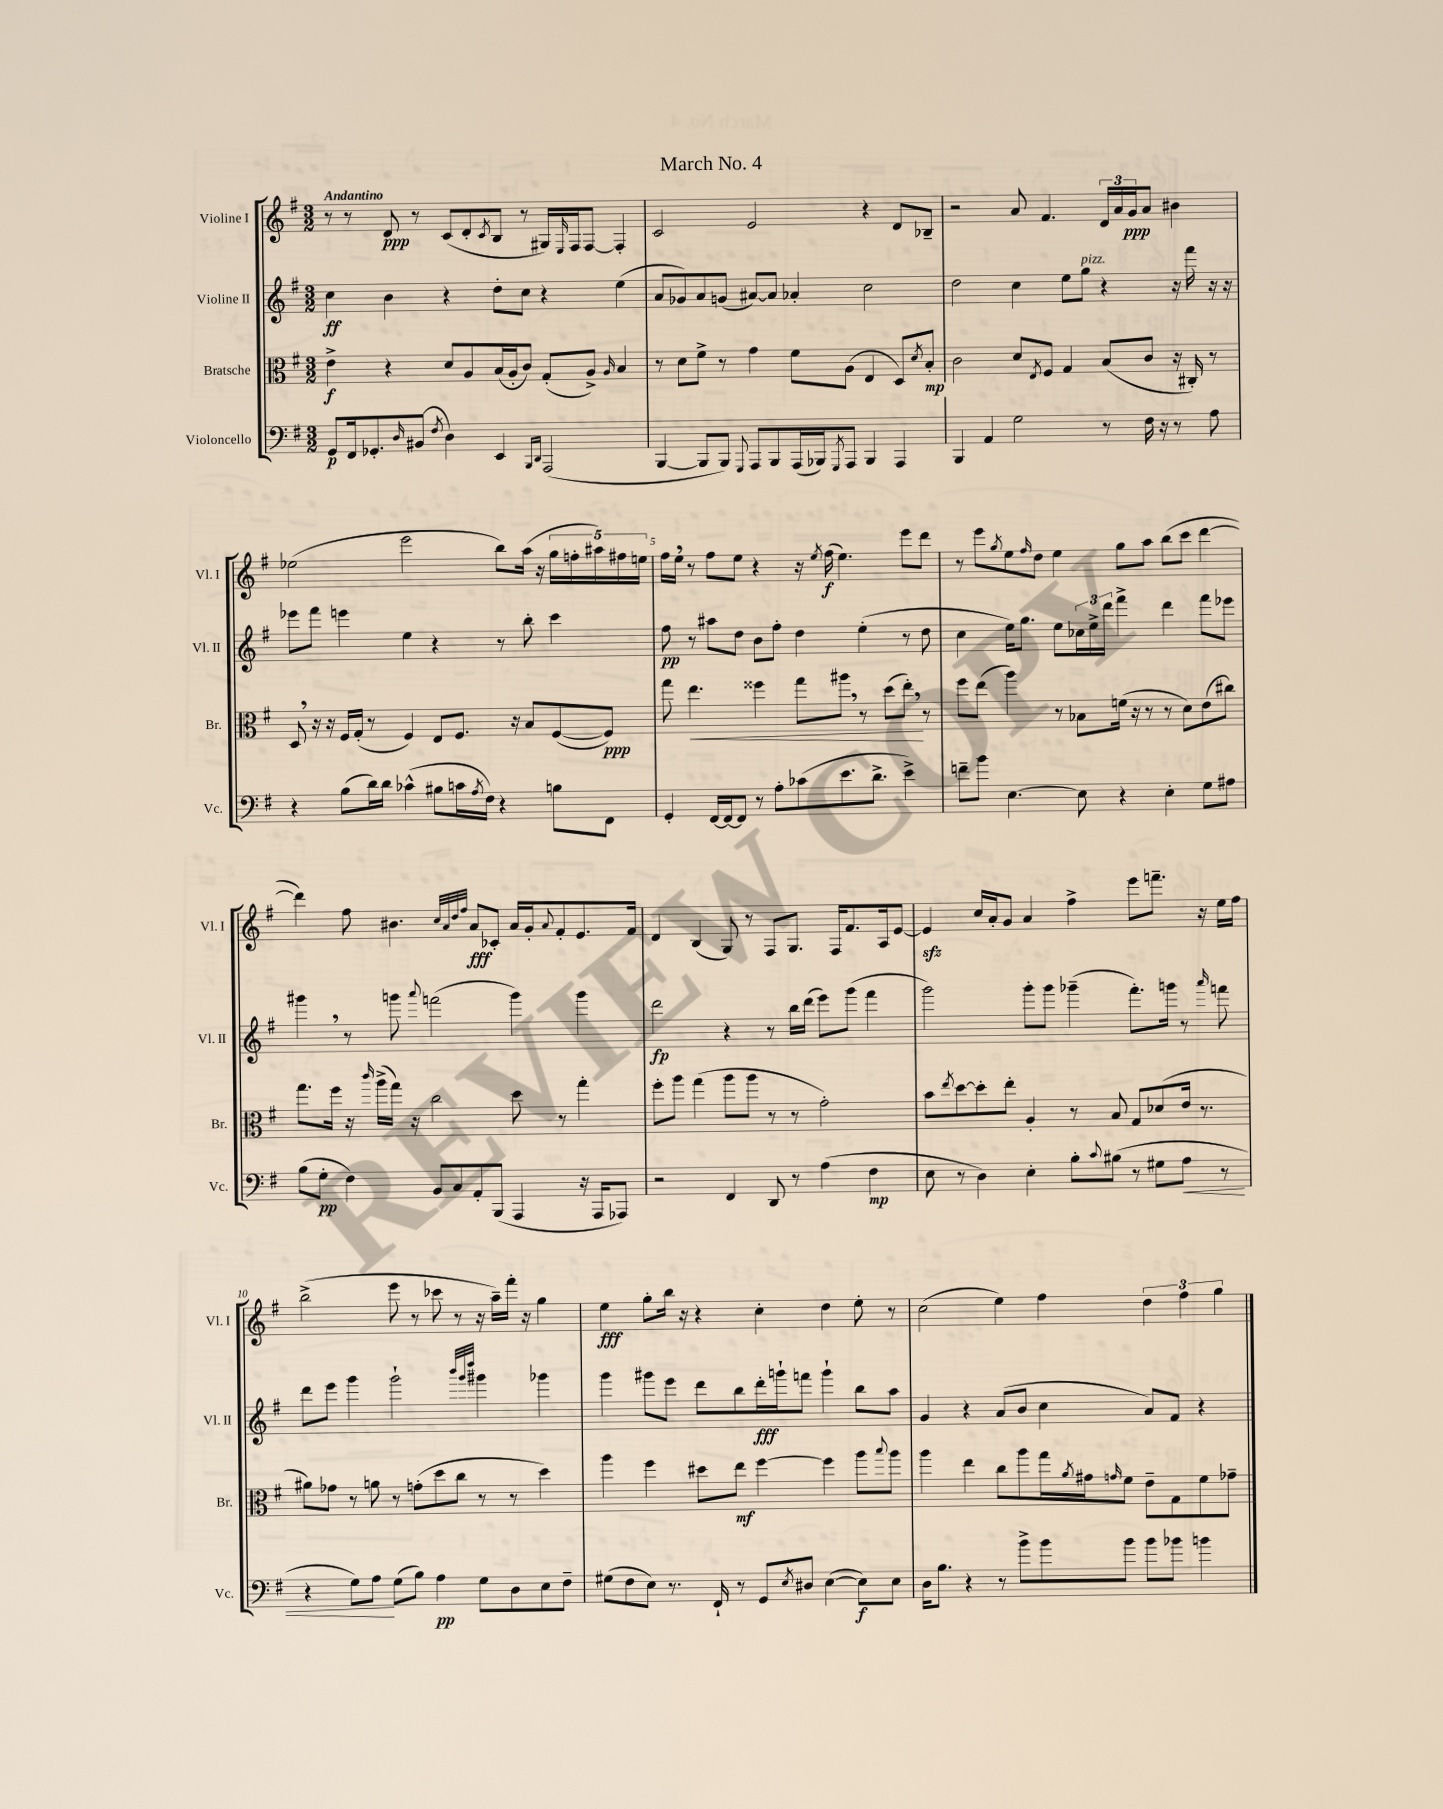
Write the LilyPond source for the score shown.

\header { title = "March No. 4" }
<<
\new StaffGroup <<
\new Staff = "s0" \with { instrumentName = "Violine I" shortInstrumentName = "Vl. I" } {
    \clef treble \key g \major \numericTimeSignature \time 3/2 \tempo "Andantino"
    r8 r8 d'8\ppp r8 c'8( d'8-. \acciaccatura { c'8 } b8 r8 gis16) \grace { e16 } fis16 fis8~ fis4-. |
    c'2 e'2 r4 d'8 bes8-- |
    r2 a'8 fis'4. \tuplet 3/2 { d'16 a'16 g'16\ppp } a'8 bis'4 |
    ees''2( e'''2 b''8) a''16( r16 \tuplet 5/4 { g''16 f''16-. ais''16) fis''16 e''16 } |
    fis''16 e''16 \breathe r8 fis''8 e''8 r4 r16 \acciaccatura { e''8 } fis''16\f( e''4.) e'''8 d'''8 |
    r8 e'''8 \acciaccatura { g''8 } e''8 \grace { fis''16 } d''8 e''4 g''8 a''8 b''8( c'''8 d'''4~ |
    d'''4) fis''8 bis'4. \grace { c''32 a'32 d''32 fis''32 } a'8\fff ces'8-. a'16 g'16-. \appoggiatura { a'8 } fis'8-. e'8. fis'16 |
    d'4 b4( g8) r8 fis8 g8. fis16 fis'8. a16 e'8~ |
    e'4\sfz c''16 a'16-. g'8 a'4 fis''4-> e'''8 f'''8.-- r16 e''16 fis''16 |
    b''2->( e'''8 r8 ces'''8 r8 r16 a''16--) fis'''16-. r16 g''4 |
    e''4\fff g''8-. b''16 r16 r4 c''4-. d''4 e''8-. r8 |
    c''2( e''4) fis''4 \tuplet 3/2 { d''4 fis''4 g''4 } \bar "|." |
}
\new Staff = "s1" \with { instrumentName = "Violine II" shortInstrumentName = "Vl. II" } {
    \clef treble \key g \major \numericTimeSignature \time 3/2
    c''4\ff b'4 r4 d''8-. c''8 r4 e''4( |
    a'8 ges'8) a'8 g'8( ais'8~) ais'8 aes'4-. c''2 |
    d''2 c''4 e''8 g''8^\markup { \italic "pizz." } r4 r16 fis'''16 r16 r16 |
    ees'''8 fis'''8 e'''4 e''4 r4 r8 b''8-. c'''4 |
    fis''8\pp r8 ais''8 d''8 b'8 fis''8-. d''4 e''4-.( r8 d''8 |
    c''4 e''16) g''8. e''8 \tuplet 3/2 { ces''16 e''16-> d'''16 } fis'''4-> d'''4 fis'''8 ees'''8 |
    gis'''4 \breathe r8 g'''8 \appoggiatura { a'''8 } f'''2( g'''4) g'''4 |
    d'''2\fp r4 r8 b''16 d'''16( e'''8) g'''8( fis'''4 |
    g'''2) g'''8-. g'''8 ges'''4--( fis'''8.-.) g'''16 r8 \grace { a'''16 } f'''8 |
    d'''8 e'''8 g'''4 g'''2-! \grace { b'''32 g'''32 d''''32 } gis'''4 ges'''4 |
    g'''4 gis'''8 e'''8 d'''8 b''8 d'''16-.\fff g'''16-! f'''8 g'''4-! b''8 a''8 |
    g'4 r4 a'8( b'8 c''4 a'8) fis'8 r4 \bar "|." |
}
\new Staff = "s2" \with { instrumentName = "Bratsche" shortInstrumentName = "Br." } {
    \clef alto \key g \major \numericTimeSignature \time 3/2
    e'4->\f r4 d'8 a8 b16( a16-. c'8) g8-.( a8->) \grace { a16 } b4 |
    r8 d'8 fis'8-> r8 g'4 fis'8 a8( e4 d8) \acciaccatura { d'8 } b8-.\mp |
    c'2 d'8 \acciaccatura { e8 } fis8 g4 b8( c'8 r16 cis16-.) r8 |
    d8 \breathe r16 r16 fis16 g16-.( r8 fis4) e8 fis8. r16 b8 fis8~( fis8\ppp) |
    g''8 e''4.\< fisis''4 g''8 ais''8 \breathe r8 d''8( e''8-.\!) \breathe r8 |
    fis''8 e''8( a''4) r8 bes8 f'16( r16 r8 r8 d'8) e'8( cis''8) |
    g''8. fis''16 r16 \grace { c'''16 } a''16->( g''16) r16 c''2 d''8 r8 g''4-. |
    fis''8-. a''8 g''4( a''8 a''8 r8 r8 g'2-.) |
    b'8 \acciaccatura { e''8 } d''8~ d''8-. e''8-. a4-. r8 b8 g8 des'8( e'16 r8. |
    ais'8) ges'8 r8 a'8 r8 g'8-.( d''8 c''8 r8 r8 d''4) |
    a''4 fis''4 dis''8 e''8\mf fis''4~ fis''4 a''8 \appoggiatura { b''8 } a''8 |
    a''4 e''4 c''8 a''8 g''16 \acciaccatura { a'8 } gis'16 \grace { g'16 } fis'8 e'8-- g8 fis'8 ges'8-- \bar "|." |
}
\new Staff = "s3" \with { instrumentName = "Violoncello" shortInstrumentName = "Vc." } {
    \clef bass \key g \major \numericTimeSignature \time 3/2
    g,8\p fis,16 ges,8.-. \grace { d16 } bis,8( \acciaccatura { fis8 } d4) e,4 \grace { b,,16 d,16 } a,,2( |
    b,,4~ b,,8 b,,8) \appoggiatura { g,,8 } a,,8 b,,8 a,,16( bes,,16) \acciaccatura { g,,8 } a,,8 bes,,4 a,,4 |
    b,,4 a,4 g2 r8 fis16 r16 r8 a8 |
    r4 b8( d'16) d'16 ces'4-^( bis8 c'16 \acciaccatura { a8 } fis16) r4 b8 fis,8 |
    g,4-. fis,16~ fis,16~ fis,8 r8 a8-. ces'8( e'8. d'8.-> e'4->) |
    f'8-- b'8 e4.~ e8 r4 e4-. g8 ais8 |
    b8( g8-.\pp fis4) b,8 c8 a,8-. b,,8( a,,4 r16 a,,16 aes,,8) |
    r2 fis,4 d,8 r8 a4( fis4\mp |
    e8 r8 d4) e4-. b8-. \appoggiatura { c'8 } bis8( r8 gis8 a8\< r8 |
    r4 g8) a8\! g8( b8) a4\pp g8 d8 e8 fis8-- |
    gis8( fis8 e8) r8. fis,16-! r8 g,8 \acciaccatura { e8 } dis8 e4~( e8\f) e8 |
    d16 b8. r4 r8 b'8-> b'8 b'8 b'8 bes'8 b'4 \bar "|." |
}
>>
>>
\layout { \context { \Score \override BarNumber.break-visibility = ##(#f #t #t) barNumberVisibility = #(every-nth-bar-number-visible 5) } }
